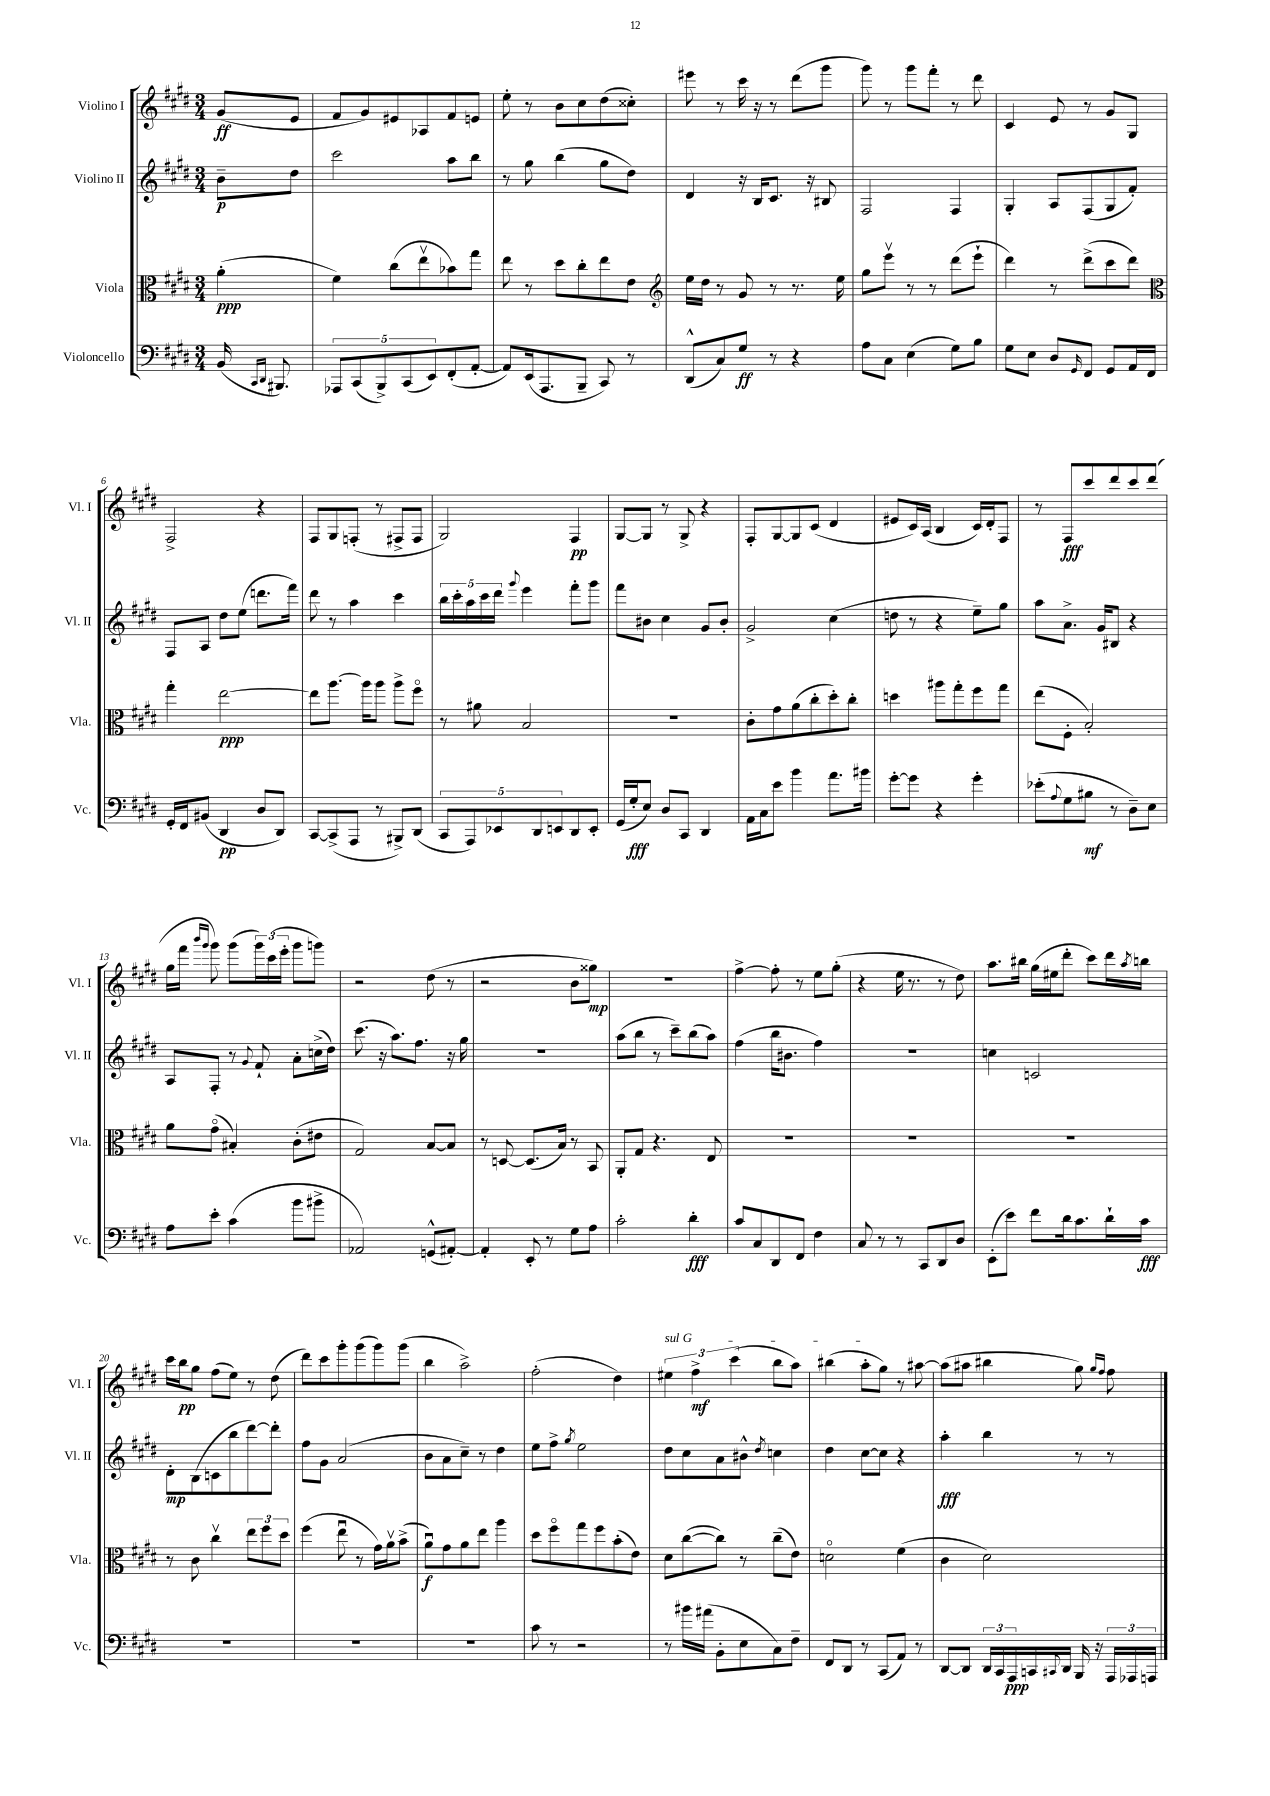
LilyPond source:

<<
\new StaffGroup <<
\new Staff = "s0" \with { instrumentName = "Violino I" shortInstrumentName = "Vl. I" } {
    \clef treble \key e \major \numericTimeSignature \time 3/4 \partial 4
    gis'8\ff( e'8 |
    fis'8 gis'8) eis'8 aes8 fis'8 e'8 |
    e''8-. r8 b'8 cis''8 dis''8( cisis''8-.) |
    eis'''8 r8 cis'''16 r16 r8 dis'''8( gis'''8 |
    gis'''8) r8 gis'''8 fis'''8-. r8 dis'''8 |
    cis'4 e'8 r8 gis'8 gis8 |
    fis2-> r4 |
    fis8 gis8 f8-.( r8 fis8-> fis8 |
    gis2) fis4\pp |
    gis8~ gis8 r8 gis8-> r4 |
    fis8-. gis8~ gis8 cis'8( dis'4 |
    eis'8 cis'16) a16( b4 cis'16) dis'16-. fis8 |
    r8 fis8\fff cis'''8 dis'''8 cis'''8 dis'''8( |
    gis''16 fis'''16 \grace { b'''16 gis'''16 } gis'''8) gis'''8( \tuplet 3/2 { gis'''16) cis'''16( e'''16-. } gis'''8 g'''8) |
    r2 dis''8( r8 |
    r2 b'8 gisis''8\mp) |
    R2. |
    fis''4~-> fis''8-. r8 e''8 gis''8-.( |
    r4 e''16 r8. r8 dis''8) |
    a''8. bis''16 gis''16( eis''16 dis'''8-. cis'''8) dis'''16 \acciaccatura { a''8 } b''16 |
    cis'''16 b''16\pp gis''8 fis''8( e''8) r8 dis''8( |
    dis'''8) cis'''8 gis'''8-. gis'''8( gis'''8) gis'''8( |
    b''4 a''2->) |
    fis''2-.( dis''4) |
    \tuplet 3/2 { \once \override TextSpanner.bound-details.left.text = \markup { \italic "sul G" } eis''4\startTextSpan fis''4->\mf cis'''4( } b''8 a''8) |
    bis''4( a''8-. gis''8\stopTextSpan) r8 ais''8~ |
    ais''8( ais''8 bis''4 gis''8) \grace { gis''16 fis''16 } fis''8 \bar "|." |
}
\new Staff = "s1" \with { instrumentName = "Violino II" shortInstrumentName = "Vl. II" } {
    \clef treble \key e \major \numericTimeSignature \time 3/4 \partial 4
    b'8--\p dis''8 |
    cis'''2 a''8 b''8 |
    r8 gis''8 b''4( gis''8 dis''8) |
    dis'4 r16 b16 cis'8. r16 bis8 |
    fis2 fis4 |
    gis4-. a8 fis8( gis8 fis'8-.) |
    fis8 a8 dis''8 e''8( d'''8. fis'''16) |
    dis'''8 r8 a''4 cis'''4 |
    \tuplet 5/4 { b''16 cis'''16-. a''16 cis'''16 dis'''16 } \appoggiatura { gis'''8 } e'''4 fis'''8-. gis'''8 |
    fis'''8 bis'8 cis''4 gis'8 bis'8-. |
    gis'2-> cis''4( |
    d''8 r8 r4 e''8--) gis''8 |
    a''8 a'8.-> gis'16 bis8 r4 |
    a8 fis8-. r8 \appoggiatura { gis'8 } fis'8-! a'8-. c''16->( dis''16) |
    cis'''8.( r16 a''8.) fis''8. r16 gis''16 |
    R2. |
    a''8( b''8 r8 cis'''8--) b''8( a''8) |
    fis''4( b''16 bis'8. fis''4) |
    R2. |
    c''4 c'2 |
    dis'8-.\mp b8( c'8 b''8 dis'''8~) dis'''8-. |
    fis''8 gis'8 a'2( |
    b'8 a'8 cis''8--) r8 dis''4 |
    e''8 fis''8-> \acciaccatura { gis''8 } e''2 |
    dis''8 cis''8 a'8 bis'8-^ \acciaccatura { dis''8 } c''4 |
    dis''4 cis''8~ cis''8 r4 |
    a''4-.\fff b''4 r8 r8 \bar "|." |
}
\new Staff = "s2" \with { instrumentName = "Viola" shortInstrumentName = "Vla." } {
    \clef alto \key e \major \numericTimeSignature \time 3/4 \partial 4
    a'4-.\ppp( |
    fis'4) cis''8( e''8\upbow bes'8) gis''8 |
    e''8 r8 dis''8 cis''8-. e''8 e'8 |
    \clef treble e''16 dis''16 r8 gis'8 r8 r8. e''16 |
    gis''8 e'''8\upbow r8 r8 dis'''8( e'''8-! |
    dis'''4) r8 dis'''8->( cis'''8 dis'''8) |
    \clef alto gis''4-. e''2~\ppp |
    e''8 a''8.~ a''16 a''8 a''8-> fis''8\flageolet |
    r8 ais'8 b2 |
    R2. |
    cis'8-. gis'8 a'8( cis''8-. dis''8-.) cis''8-. |
    d''4 ais''8 gis''8-. fis''8 gis''8 |
    e''8( fis8-. b2-.) |
    a'8 gis'8\flageolet( bis4-.) cis'8-.( eis'8 |
    gis2) b8~ b8 |
    r8 d8~ d8.( b16) r8 b,8 |
    a,8-. gis8 r4. e8 |
    R2. |
    R2. |
    R2. |
    r8 cis'8 cis''4\upbow \tuplet 3/2 { e''8 fis''8 dis''8 } |
    fis''4( e''8\downbow r8 gis'16) a'16\upbow b'8->( |
    a'8\downbow\f) gis'8 a'8 e''8 a''4 |
    dis''8 fis''8\flageolet gis''8 fis''8 b'8-.( e'8) |
    dis'8 cis''8~( cis''8) r8 cis''8--( e'8) |
    d'2\flageolet fis'4( |
    cis'4 dis'2) \bar "|." |
}
\new Staff = "s3" \with { instrumentName = "Violoncello" shortInstrumentName = "Vc." } {
    \clef bass \key e \major \numericTimeSignature \time 3/4 \partial 4
    b,16( \grace { cis,16 dis,16 } bis,,8.) |
    \tuplet 5/4 { aes,,8 cis,8( b,,8->) cis,8( e,8) } fis,8-.( a,8~-. |
    a,8) e,16( a,,8. b,,8-- cis,8) r8 |
    dis,8-^( cis8) gis8\ff r8 r4 |
    a8 cis8 e4( gis8) b8 |
    gis8 e8 dis8 \grace { gis,16 } fis,8 gis,8 a,16 fis,16 |
    gis,16-. fis,16 bis,8( dis,4\pp dis8 dis,8) |
    cis,8~ cis,8->( a,,8 r8 bis,,8->) dis,8( |
    \tuplet 5/4 { cis,8 a,,8) ees,8 dis,8 e,8 } dis,8 e,8-. |
    gis,16( gis16-.\fff e8) dis8 cis,8 dis,4 |
    a,16 cis16 e'8 b'4 a'8. bis'16 |
    gis'8~-. gis'8 r4 gis'4-. |
    ees'8-.( \appoggiatura { a8 } gis8 bis8\mf r8 dis8--) e8 |
    a8 e'8-. cis'4( b'8 bis'8-> |
    aes,2) g,8-^( ais,8~-.) |
    ais,4-. e,8-. r8 gis8 a8 |
    cis'2-. dis'4-.\fff |
    cis'8 cis8 dis,8 fis,8 fis4 |
    cis8 r8 r8 cis,8 dis,8 dis8 |
    e,8-.( e'8) fis'8 dis'16 cis'8. dis'16-! cis'16\fff |
    R2. |
    R2. |
    R2. |
    cis'8 r8 r2 |
    r8 bis'16 ais'16( b,8-. e8 cis8) fis8-- |
    fis,8 dis,8 r8 cis,8( a,8) r8 |
    dis,8~ dis,8 \tuplet 3/2 { dis,16 cis,16 a,,16\ppp } c,16 \appoggiatura { cis,8 } dis,16 b,,16 r16 \tuplet 3/2 { a,,16 aes,,16 a,,16 } \bar "|." |
}
>>
>>
